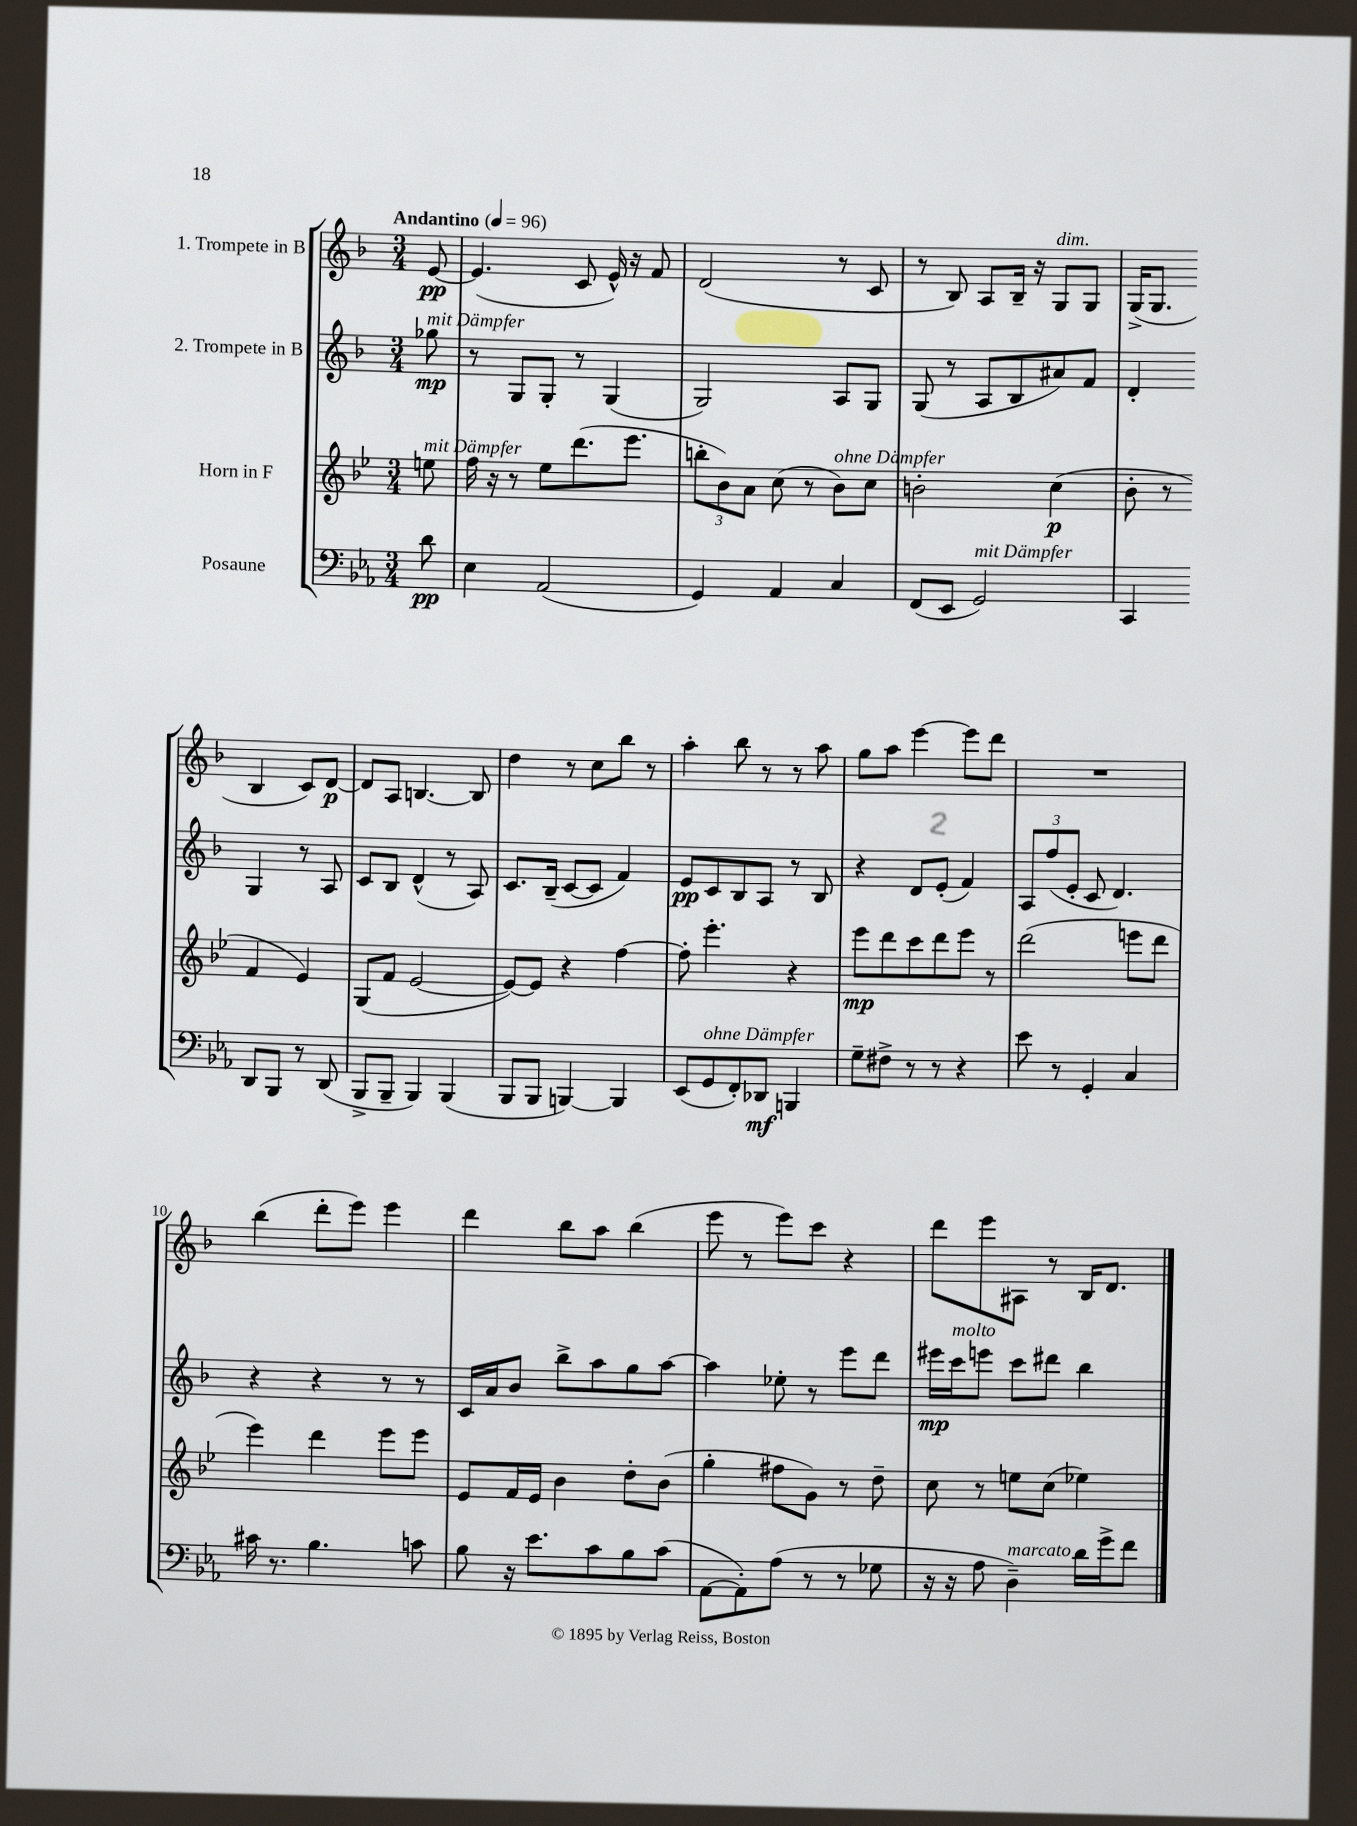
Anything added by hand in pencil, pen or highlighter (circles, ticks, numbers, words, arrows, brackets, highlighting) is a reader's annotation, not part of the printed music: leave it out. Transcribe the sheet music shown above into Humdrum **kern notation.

**kern	**dynam	**kern	**dynam	**kern	**dynam	**kern	**dynam
*part4	*part4	*part3	*part3	*part2	*part2	*part1	*part1
*staff4	*staff4	*staff3	*staff3	*staff2	*staff2	*staff1	*staff1
*I"Posaune	*	*I"Horn in F	*	*I"2. Trompete in B	*	*I"1. Trompete in B	*
*clefF4	*	*clefG2	*	*clefG2	*	*clefG2	*
*k[b-e-a-]	*	*k[b-e-]	*	*k[b-]	*	*k[b-]	*
*M3/4	*	*M3/4	*	*M3/4	*	*M3/4	*
*MM96	*	*MM96	*	*MM96	*	*MM96	*
=	=	=	=	=	=	=	=
!	!	!	!	!	!	!LO:TX:a:B:t=Andantino	!
!	!	!	!	!LO:TX:a:i:t=mit Dämpfer	!	!	!
!	!	!LO:TX:a:i:t=mit Dämpfer	!	!	!	!	!
8d\	pp	8een\	.	8gg-X\	mp	[8e/	pp
=1	=1	=1	=1	=1	=1	=1	=1
4E-\	.	16ff\	.	8r	.	(4.e/]	.
.	.	16r	.	.	.	.	.
.	.	8r	.	8G/L	.	.	.
(2AA-/	.	8ee-\L	.	8G'/J	.	.	.
.	.	(8.ddd\	.	8r	.	8c/	.
.	.	.	.	(4G/	.	16e^^/)	.
.	.	8.eee-\J	.	.	.	16r	.
.	.	.	.	.	.	8f/	.
=2	=2	=2	=2	=2	=2	=2	=2
4GG/)	.	12bbn'\L	.	2G/)	.	(2d/	.
.	.	12b-\)	.	.	.	.	.
.	.	12a\J	.	.	.	.	.
4AA-/	.	(8cc\	.	.	.	.	.
.	.	8r	.	.	.	.	.
!	!	!LO:TX:a:i:t=ohne Dämpfer	!	!	!	!	!
4C/	.	8b-\L)	.	8A/L	.	8r	.
.	.	8cc\J	.	8G/J	.	8c/	.
=3	=3	=3	=3	=3	=3	=3	=3
(8FF/L	.	2bn'\	.	(8G/	.	8r	.
8EE-/J	.	.	.	8r	.	8B-/)	.
!LO:TX:a:i:t=mit Dämpfer	!	!	!	!	!	!	!
2GG/)	.	.	.	8A/L	.	8A/L	.
.	.	.	.	8B-/	.	16B-~/Jk	.
.	.	.	.	.	.	16r	.
!	!	!	!	!	!	!LO:TX:a:i:t=dim.	!
.	.	(4cc\	p	8a#X/)	.	8G/L	.
.	.	.	.	8f/J	.	8G/J	.
=4	=4	=4	=4	=4	=4	=4	=4
4CC/	.	8b-'\	.	4d'/	.	(16G^/KL	.
.	.	.	.	.	.	8.G/J	.
.	.	8r	.	.	.	.	.
8DD/L	.	4f/	.	4G/	.	4B-/	.
8BBB-/J	.	.	.	.	.	.	.
8r	.	4e-/)	.	8r	.	8c/L)	.
(8DD/	.	.	.	8A/	.	[8d/J	p
!!LO:LB:g=z
=5	=5	=5	=5	=5	=5	=5	=5
8BBB-^/L	.	(8G/L	.	8c/L	.	8d/L]	.
8BBB-~/J	.	8f/J	.	8B-/J	.	8A/J	.
4BBB-/)	.	[2e-/	.	(4d^^/	.	[4.Bn/	.
(4BBB-/	.	.	.	8r	.	.	.
.	.	.	.	8A/)	.	8B/]	.
=6	=6	=6	=6	=6	=6	=6	=6
8BBB-/L	.	8e-/L_)	.	8.c/L	.	4dd\	.
8BBB-/J	.	8e-/J]	.	.	.	.	.
.	.	.	.	(16B-~/Jk	.	.	.
[4BBBn/)	.	4r	.	[8c/L	.	8r	.
.	.	.	.	8c/J]	.	8cc\L	.
4BBB/]	.	[4ff\	.	4f/)	.	8bb-\J	.
.	.	.	.	.	.	8r	.
=7	=7	=7	=7	=7	=7	=7	=7
(8EE-/L	.	8ff'\]	.	8e/L	pp	4aa'\	.
!LO:TX:a:i:t=ohne Dämpfer	!	!	!	!	!	!	!
8GG/	.	4.eee-'\	.	8c/	.	.	.
8FF'/)	.	.	.	8B-/	.	8bb-\	.
8DD-X/J	mf	.	.	8A/J	.	8r	.
4BBBn/	.	4r	.	8r	.	8r	.
.	.	.	.	8B-/	.	8aa\	.
=8	=8	=8	=8	=8	=8	=8	=8
8G~\L	.	8eee-\L	mp	4r	.	8gg\L	.
8F#X^\J	.	8ddd\	.	.	.	8aa\J	.
8r	.	8ccc\	.	8d/L	.	[4eee\	.
8r	.	8ddd\	.	(8e'/J	.	.	.
4r	.	8eee-\J	.	4f/)	.	8eee\L]	.
.	.	8r	.	.	.	8ddd\J	.
=9	=9	=9	=9	=9	=9	=9	=9
8e-\	.	(2ddd\	.	12A/L	.	2.r	.
.	.	.	.	(12ff/	.	.	.
8r	.	.	.	.	.	.	.
.	.	.	.	12e'/J	.	.	.
4GG'/	.	.	.	8c/	.	.	.
.	.	.	.	4.d/)	.	.	.
4C/	.	8eeen\L	.	.	.	.	.
.	.	8ddd\J	.	.	.	.	.
!!LO:LB:g=z
=10	=10	=10	=10	=10	=10	=10	=10
16c#X\	.	4eee-\)	.	4r	.	(4bb-\	.
8.r	.	.	.	.	.	.	.
4.B-\	.	4ddd\	.	4r	.	8ddd'\L	.
.	.	.	.	.	.	8eee\J)	.
.	.	8eee-\L	.	8r	.	4eee\	.
8cn\	.	8eee-\J	.	8r	.	.	.
=11	=11	=11	=11	=11	=11	=11	=11
8B-\	.	8e-/L	.	16c/LL	.	4ddd\	.
.	.	.	.	16a/J	.	.	.
16r	.	16f/L	.	8b-/J	.	.	.
8.e-\L	.	16e-/JJ	.	.	.	.	.
.	.	4b-\	.	8bb-^\L	.	8bb-\L	.
8c\	.	.	.	8aa\	.	8aa\J	.
8B-\	.	8dd'\L	.	8gg\	.	(4bb-\	.
(8c\J	.	(8b-\J	.	[8aa\J	.	.	.
=12	=12	=12	=12	=12	=12	=12	=12
[8AA-\L	.	4gg'\	.	4aa\]	.	8eee\	.
8AA-'\])	.	.	.	.	.	8r	.
(8A-\J	.	8ff#X\L	.	8ee-X'\	.	8eee\L)	.
8r	.	8g\J)	.	8r	.	8ccc\J	.
8r	.	8r	.	8eee\L	.	4r	.
8G-X\	.	8dd~\	.	8ddd\J	.	.	.
=13	=13	=13	=13	=13	=13	=13	=13
16r	.	8cc\	.	16eee#X\LL	mp	8ddd\L	.
!	!	!	!	!LO:TX:a:i:t=molto	!	!	!
16r	.	.	.	16ccc\J	.	.	.
8A-\	.	8r	.	8eeen\J	.	8eee\	.
!LO:TX:a:i:t=marcato	!	!	!	!	!	!	!
4D~\)	.	8een\L	.	8ccc\L	.	8A#X\J	.
.	.	(8cc\J	.	8ddd#X\J	.	8r	.
16d\LL	.	4ee-X\)	.	4bb-\	.	16B-/KL	.
16g^\J	.	.	.	.	.	8.d/J	.
8f\J	.	.	.	.	.	.	.
==	==	==	==	==	==	==	==
*-	*-	*-	*-	*-	*-	*-	*-
